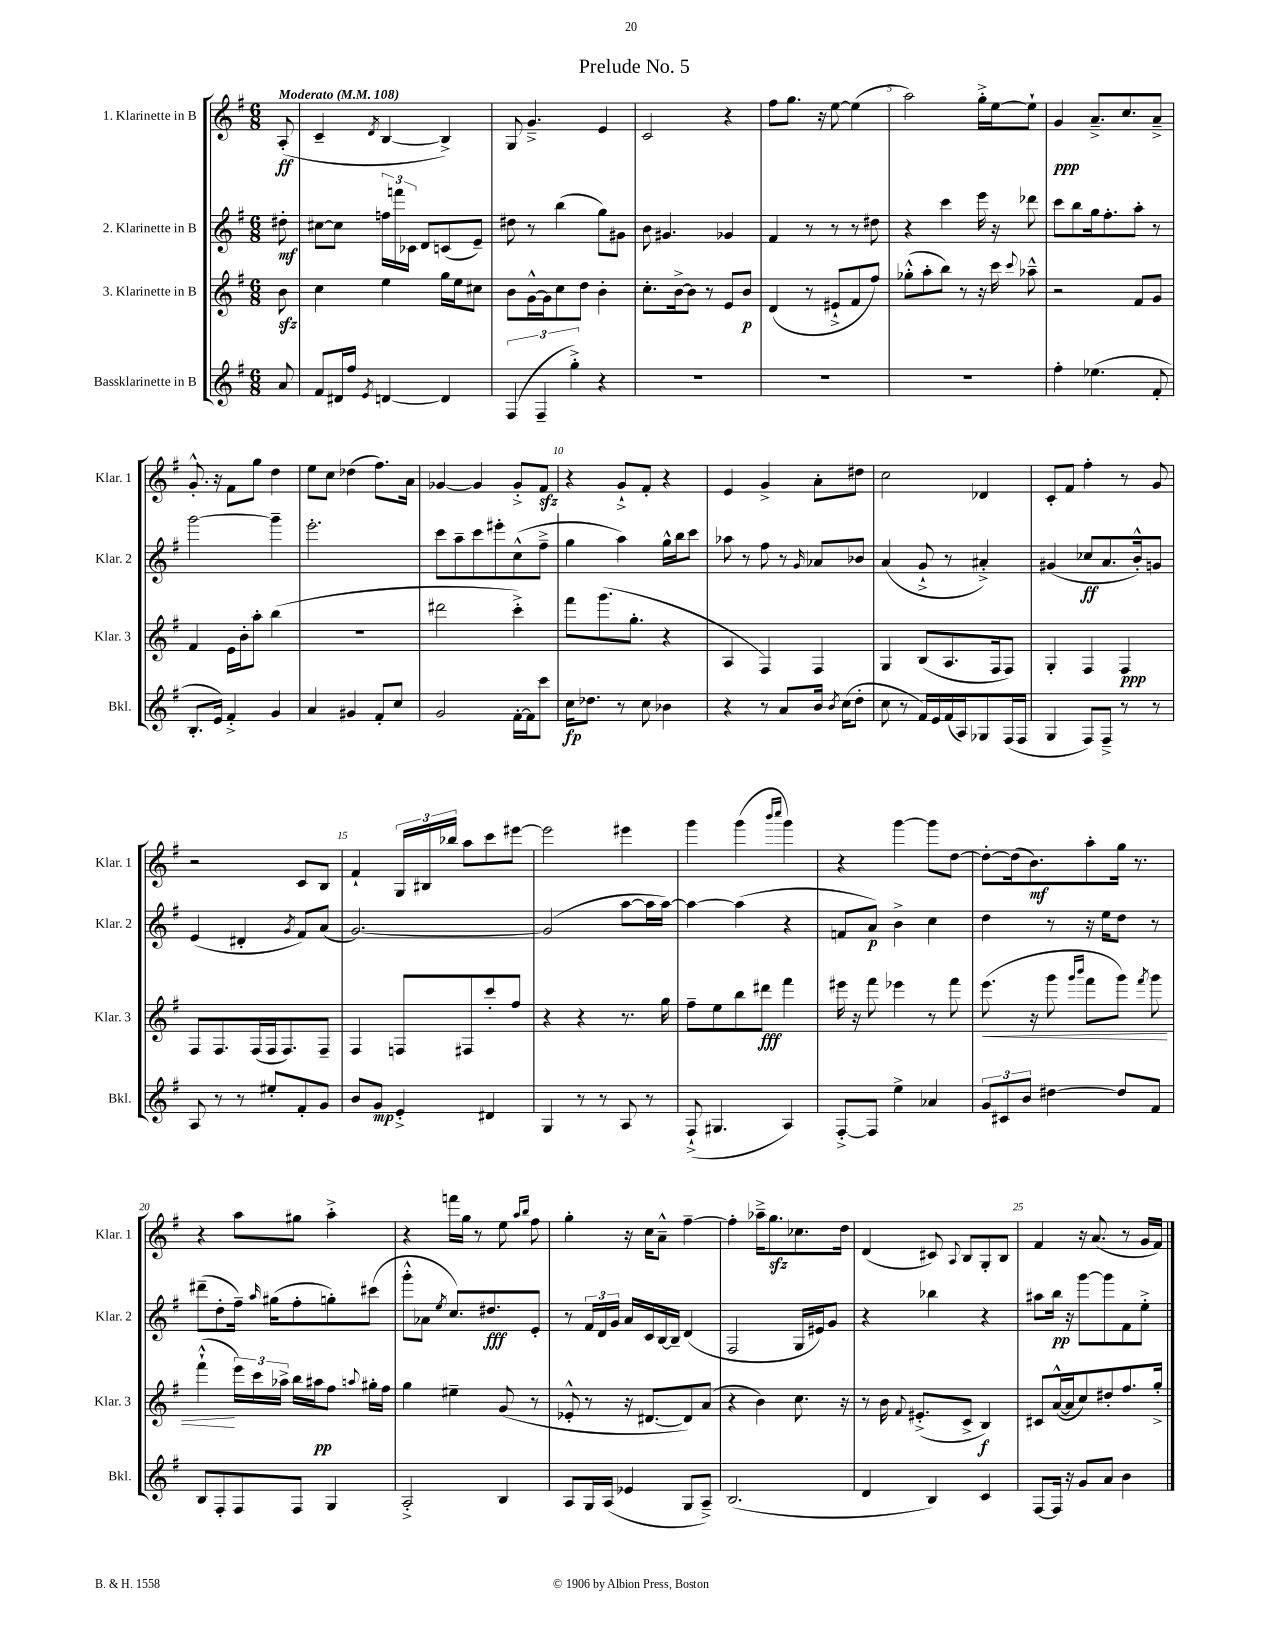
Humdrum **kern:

**kern	**kern	**kern	**kern
*staff4	*staff3	*staff2	*staff1
*clefG2	*clefG2	*clefG2	*clefG2
*k[f#]	*k[f#]	*k[f#]	*k[f#]
*M6/8	*M6/8	*M6/8	*M6/8
*MM108	*MM108	*MM108	*MM108
8a	8b	8dd#'	(8A'
=	=	=	=
8f#	4cc	[8cc#	4c~
16d#	.	8cc#]	.
16ff#	.	.	.
8qe	.	.	8qd
[4d	4ee	24ff	[4B
.	.	24fff	.
.	.	24c-	.
.	.	8d	.
4d]	16gg	(8c	4B^])
.	16ee	.	.
.	8cc#	8e~)	.
=	=	=	=
(6F#	8b	8dd#	8G
.	[16g^^	8r	4.g~^
6F#~	.	.	.
.	16g]	.	.
.	8cc	(4bb	.
6gg'^)	.	.	.
.	8dd	.	.
4r	4b'	8gg)	4e
.	.	8g#	.
=	=	=	=
2.r	8.cc'	8b	2c
.	.	4.g#	.
.	[16b^	.	.
.	8b]	.	.
.	8r	.	.
.	8e	4g-	4r
.	8b	.	.
=	=	=	=
2.r	(4d	4f#	8ff#
.	.	.	8.gg
.	8r	8r	.
.	.	.	16r
.	8e#`^	8r	[8ee
.	8f#	8r	(4ee]
.	8ff#)	8dd#	.
=	=	=	=
2.r	(8gg-'^^	4r	2aa)
.	8aa'	.	.
.	8bb)	4ccc	.
.	8r	.	.
.	16r	16eee	16gg'^
.	16ccc	16r	[16ee
.	8qqccc	.	.
.	8aa-~^^	8ddd-	8ee`]
=	=	=	=
4ff#'	2r	8ccc	4g
.	.	8bb	.
(4.ee-	.	16gg	8.a~^
.	.	8.ff#'	.
.	.	.	8.cc
.	8f#	8aa'	.
8f#'	8g	8r	8a~^
=	=	=	=
8.B'	4f#	[2ggg	8.g'^^
16e)	.	.	16r
4f#'^	16e	.	8f#
.	16b'	.	.
.	8aa'	.	8gg
4g	(4bb	4ggg~]	4dd
=	=	=	=
4a	2.r	2.eee'	8ee
.	.	.	8cc
4g#	.	.	(4dd-
8f#'	.	.	8.ff#)
8cc	.	.	.
.	.	.	16a
=	=	=	=
2g	2ddd#	8ccc	[4g-
.	.	8aa~	.
.	.	8ccc	4g-]
.	.	8eee#'	.
[16f#'	4ccc'^)	(8cc^^	8g-'^
16f#]	.	.	.
8ccc	.	8ff#~^	8f#
=	=	=	=
16cc	8fff#	4gg	4r
8.dd-	.	.	.
.	(8.ggg	.	.
8r	.	4aa)	8g`^
.	8.gg'	.	.
8cc	.	.	8f#'
4b-	4r	16gg^^	4r
.	.	16bb	.
.	.	8ccc	.
=	=	=	=
4r	4A	8aa-	4e
.	.	8r	.
8r	4F#)	8ff#	4g^
8a	.	8r	.
.	.	16qqg	.
16b	4F#	8a-	8a'
8qb	.	.	.
(16cc	.	.	.
8dd'	.	8b-	8dd#
=	=	=	=
8cc	4G	(4a	2cc
8r	.	.	.
16f#)	(8B	8g`^	.
16e	.	.	.
(16f#	8.A	8r	.
16A)	.	.	.
8G-	.	4a#'^)	4d-
.	16F#	.	.
(16F#	8F#)	.	.
16F#	.	.	.
=	=	=	=
4G	4G'	(4g#	8c'
.	.	.	8f#
8F#)	4F#	8cc-	4ff#'
8F#~^	.	8.a	.
8r	4F#	.	8r
.	.	16b'^^)	.
8r	.	8g	8g
=	=	=	=
8A	8F#	(4e	2r
8r	8.F#	.	.
8r	.	4d#'	.
.	(16F#	.	.
8ee#'	16F#	.	.
.	8.F#)	.	.
.	.	8qg	.
8f#'	.	8f#)	8c
8g	8F#~	(8a	8B
=	=	=	=
8b	4F#	[2.g)	4f#`
8g	.	.	.
4e'^	8F	.	24G
.	.	.	24B#
.	.	.	24bb-
.	8F#	.	8aa
4d#	8ccc'	.	8ccc
.	8ff#	.	[8eee#
=	=	=	=
4G	4r	(2g]	2eee#]
8r	4r	.	.
8r	.	.	.
8A	8.r	[8aa	4eee#
8r	.	16aa]	.
.	16gg	[16aa)	.
=	=	=	=
(8F#`^	8ff#~	4aa_	4ggg
4.G#	8ee	.	.
.	8bb	(4aa]	(4ggg
.	8ddd#	.	.
.	.	.	16qqbbb
.	.	.	16qqcccc
4A)	4fff#	4r	4ggg)
=	=	=	=
[8F#'^	16eee#	8f	4r
.	16r	.	.
8F#]	8fff#	8a)	.
4ee^	4eee-	4b^	[4ggg
4a-	8r	4cc	8ggg]
.	8fff#	.	[8dd
=	=	=	=
12g	(8.eee	4dd	8dd'_
12c#	.	.	.
.	.	.	(16dd]
12b	.	.	.
.	16r	.	8.b)
[4dd#	8ggg	8r	.
.	16qqggg	.	.
.	16qqbbb	.	.
.	8fff#	16r	8aa'
.	.	16ee	.
8dd#]	8ggg)	8dd	16gg
.	.	.	8.r
.	8qfff#	.	.
8f#	8ggg	8r	.
=	=	=	=
8B	(4fff#`^^	(8ddd#~	4r
8F#'	.	8dd'	.
8F#	24eee)	16ff#~)	8aa
.	24ccc	.	.
.	.	16qqaa	.
.	.	(16gg#	.
.	24aa-^	.	.
8F#	16bb	8ff#'	8gg#
.	16aa#	.	.
4G	8ff#	8gg')	4aa'^
.	8qqaa	.	.
.	16gg#'	(8ccc#	.
.	16ff#	.	.
=	=	=	=
2A'^	4gg	8ggg'^^	4r
.	.	8a-	.
.	.	8qee	.
.	4ee#~	8.cc)	16fff
.	.	.	16gg
.	.	.	8r
.	.	8.dd#	.
4B	(8g	.	8ee
.	.	.	16qqaa
.	.	.	16qqbb
.	8r	8e'	8ff#
=	=	=	=
8A	8e-'^^	8r	4gg'
16G	8r	24f#	.
.	.	24d	.
(16A	.	.	.
.	.	24g	.
4e-	16r	16a	16r
.	[8.d#	16c	16cc
.	.	[16B	8a~^^
.	.	16B~]	.
8G	8d#])	(4d	[4ff#~
8A~^)	(8a	.	.
=	=	=	=
(2.B	4r	2F#	4ff#']
.	4b)	.	16aa-~^
.	.	.	8.gg
.	8.cc	16G	8.cc-
.	.	16e#)	.
.	.	8g	.
.	16r	.	16dd
=	=	=	=
4d	8r	4r	(4d
.	16b	.	.
.	8qqf#	.	.
.	(8.e#'^	.	.
4B)	.	4bb-	8c#)
.	.	.	8qqA
.	8c^	.	8B
4c	4B)	4r	8G'
.	.	.	8B
=	=	=	=
[8F#	8c#	8aa#	4f#
16F#]	([16a^^	16bb	.
16r	16a]	16r	.
8g	8cc)	[8ggg	16r
.	.	.	(8.a
8a	8dd#'	8ggg]	.
4b	8.ff#	8f#	8r
.	.	8ee'^	16g
.	16gg'^	.	16f#)
==	==	==	==
*-	*-	*-	*-
